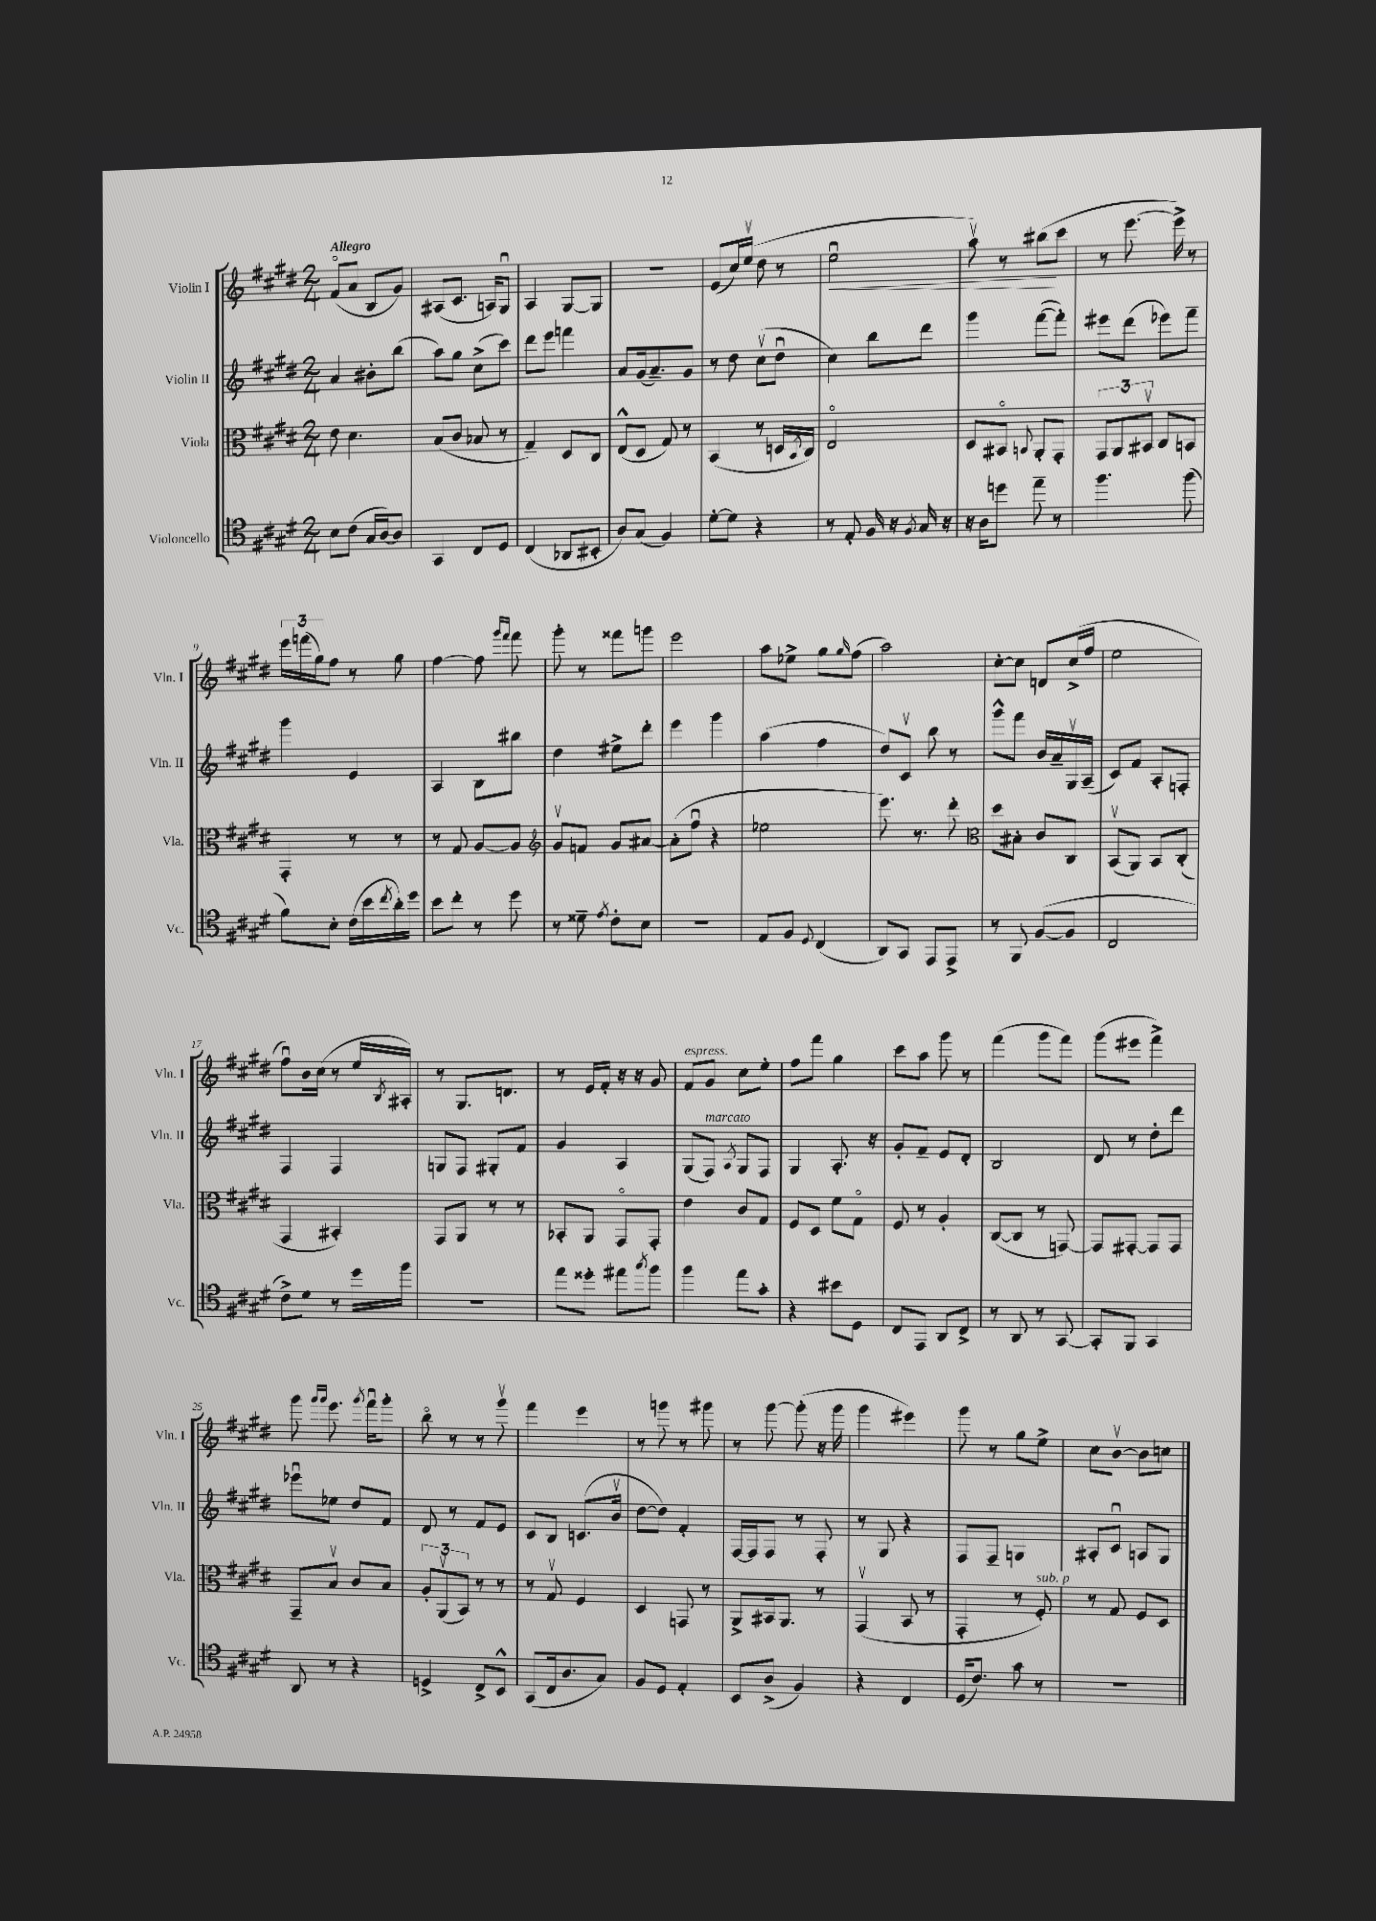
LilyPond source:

<<
\new StaffGroup <<
\new Staff = "s0" \with { instrumentName = "Violin I" shortInstrumentName = "Vln. I" } {
    \clef treble \key e \major \numericTimeSignature \time 2/4 \tempo "Allegro"
    fis'8\flageolet( a'8 b8 gis'8) |
    ais8( cis'8. a16) gis8\downbow |
    a4 gis8~ gis8 |
    r2 |
    e'8( cis''16) e''16\upbow( dis''8 r8 |
    e''2\downbow\< |
    a''8\upbow) r8 bis''8\!( cis'''8 |
    r8 e'''8.~ e'''16->) r8 |
    \tuplet 3/2 { e'''16 f'''16( gis''16) } fis''8 r8 gis''8 |
    fis''4~ fis''8 \grace { gis'''16 fis'''16 } fis'''8 |
    gis'''8-. r8 fisis'''8 g'''8 |
    e'''2 |
    a''8 ees''8-> gis''8 \grace { gis''16 } fis''8( |
    a''2) |
    cis''8~-. cis''8 d'8 cis''16->( fis''16 |
    e''2 |
    fis''8\downbow) b'16 cis''16( r8 e''16 \acciaccatura { b8 } ais16-.) |
    r8 gis8. d'8. |
    r8 e'16 fis'16-. r16 r16 gis'8 |
    fis'8^\markup { \italic "espress." } gis'8 cis''8 e''8-. |
    fis''8 fis'''8 gis''4 |
    cis'''8 a''8 gis'''8 r8 |
    fis'''4( gis'''8 fis'''8) |
    gis'''8( eis'''8 fis'''4->) |
    gis'''8 \grace { gis'''16 gis'''16 } e'''8. \acciaccatura { gis'''8 } fis'''16\downbow gis'''8-. |
    b''8\flageolet r8 r8 gis'''8\upbow |
    fis'''4 e'''4 |
    r8 g'''8 r8 gis'''8 |
    r8 gis'''8~ gis'''8-.( r16 gis'''16 |
    gis'''4 eis'''4) |
    gis'''8 r8 gis''8 e''8-> |
    cis''8 b'8~\upbow b'8 c''8 \bar "|." |
}
\new Staff = "s1" \with { instrumentName = "Violin II" shortInstrumentName = "Vln. II" } {
    \clef treble \key e \major \numericTimeSignature \time 2/4
    a'4 bis'8-. b''8( |
    a''8) gis''8 cis''8->( cis'''8) |
    dis'''8 e'''8 f'''4 |
    a'8 gis'16( a'8.--) gis'8 |
    r8 dis''8 cis''8\upbow( dis''8\downbow |
    cis''4) b''8 dis'''8 |
    gis'''4 fis'''8~( fis'''8-.) |
    eis'''8 dis'''8( ees'''8) fis'''8-- |
    gis'''4 e'4 |
    a4 b8 bis''8 |
    dis''4 eis''8-> dis'''8-. |
    e'''4 gis'''4 |
    a''4( fis''4 |
    dis''8) cis'8\upbow b''8 r8 |
    gis'''8-^ fis'''8 b'16 a'16-- gis16\upbow a16--( |
    cis'8) fis'8 a8-. f8-. |
    fis4 fis4 |
    g8 fis8 gis8-. fis'8 |
    gis'4 a4 |
    gis8( fis8^\markup { \italic "marcato" }) \acciaccatura { a8 } gis8 fis8 |
    gis4 a8.-. r16 |
    gis'8-. fis'8-- e'8 dis'8-. |
    b2 |
    dis'8 r8 dis''8-. dis'''8 |
    ees'''8\downbow ees''8 dis''8 fis'8 |
    dis'8 r8 fis'8 e'8 |
    cis'8 b8 c'8.( b'16\upbow |
    dis''8~ dis''8) fis'4-. |
    fis16~ fis16 fis8 r8 fis8-. |
    r8 gis8 r4 |
    fis8 fis8-- g4 |
    ais8-. cis'8\downbow a8 gis8 \bar "|." |
}
\new Staff = "s2" \with { instrumentName = "Viola" shortInstrumentName = "Vla." } {
    \clef alto \key e \major \numericTimeSignature \time 2/4
    e'8 dis'4. |
    b8( cis'8 bes8 r8 |
    gis4--) dis8 cis8 |
    e8-^( dis8 gis8) r8 |
    b,4( r8 d16 \acciaccatura { b,8 } cis16) |
    e2\flageolet |
    dis8 bis,8\flageolet \appoggiatura { b,8 } a,8-. gis,8-. |
    \tuplet 3/2 { gis,8 a,8 bis,8\upbow } cis8 b,8 |
    gis,4-. r8 r8 |
    r8 gis8 a8~ a8 |
    \clef treble gis'8\upbow f'8 gis'8 ais'8~ |
    ais'8-.( fis''8\downbow r4 |
    ees''2 |
    e'''8.) r8. dis'''8-. |
    \clef alto dis''8 bis8-. cis'8 cis8 |
    b,8\upbow( a,8) b,8 cis8-.( |
    gis,4 bis,4-.) |
    gis,8 a,8 r8 r8 |
    bes,8-. a,8 gis,8\flageolet gis,8-. |
    e'4 cis'8 gis8 |
    fis8 dis8 fis'8 gis8\flageolet |
    fis8 r8 a4-. |
    cis8~( cis8 r8 g,8~) |
    g,8 gis,8~-. gis,8 gis,8 |
    gis,8-- b8\upbow cis'8 b8 |
    \tuplet 3/2 { a8-. a,8\upbow( b,8) } r8 r8 |
    r8 gis8\upbow fis4 |
    dis4 g,8 r8 |
    a,8-> bis,16 a,8. r8 |
    gis,4\upbow( b,8 r8 |
    gis,4-. r8 fis8-.^\markup { \italic "sub. p" }) |
    r8 gis8 fis8 dis8 \bar "|." |
}
\new Staff = "s3" \with { instrumentName = "Violoncello" shortInstrumentName = "Vc." } {
    \clef tenor \key e \major \numericTimeSignature \time 2/4
    b8 cis'8( gis16 a16~) a8 |
    gis,4 cis8 dis8 |
    cis4( aes,8 bis,8-. |
    a8) gis8( fis4) |
    dis'8~-. dis'8 r4 |
    r8 e8-. fis16 r16 \acciaccatura { fis8 } gis16 r16 |
    r16 a16 d''8 e''8-- r8 |
    fis''4. fis''8( |
    fis'8) b8-. cis'16( b'16 \acciaccatura { cis''8 } a'16-.) dis''16 |
    b'8 cis''8-. r8 dis''8 |
    r8 disis'8-- \acciaccatura { e'8 } cis'8-. b8 |
    r2 |
    e8 fis8 \appoggiatura { dis8 } cis4( |
    a,8) gis,8 e,8 e,8-> |
    r8 fis,8 fis8~( fis8 |
    cis2 |
    cis'8->) dis'8 r8 dis''16 fis''16 |
    R2 |
    e''8 disis''8-. eis''8 \acciaccatura { gis''8 } fis''8 |
    fis''4 e''8 gis'8-. |
    r4 bis'8 dis8 |
    cis8 e,8 a,8 cis8-> |
    r8 a,8 r8 gis,8~ |
    gis,8-. fis,8 gis,4 |
    a,8 r8 r4 |
    d4-> cis8-> b,8-^ |
    gis,8( cis16 a8. gis8) |
    fis8 dis8 e4-. |
    b,8 a8->( fis4) |
    r4 cis4 |
    dis16( cis'8.) gis'8 r8 |
    R2 \bar "|." |
}
>>
>>
